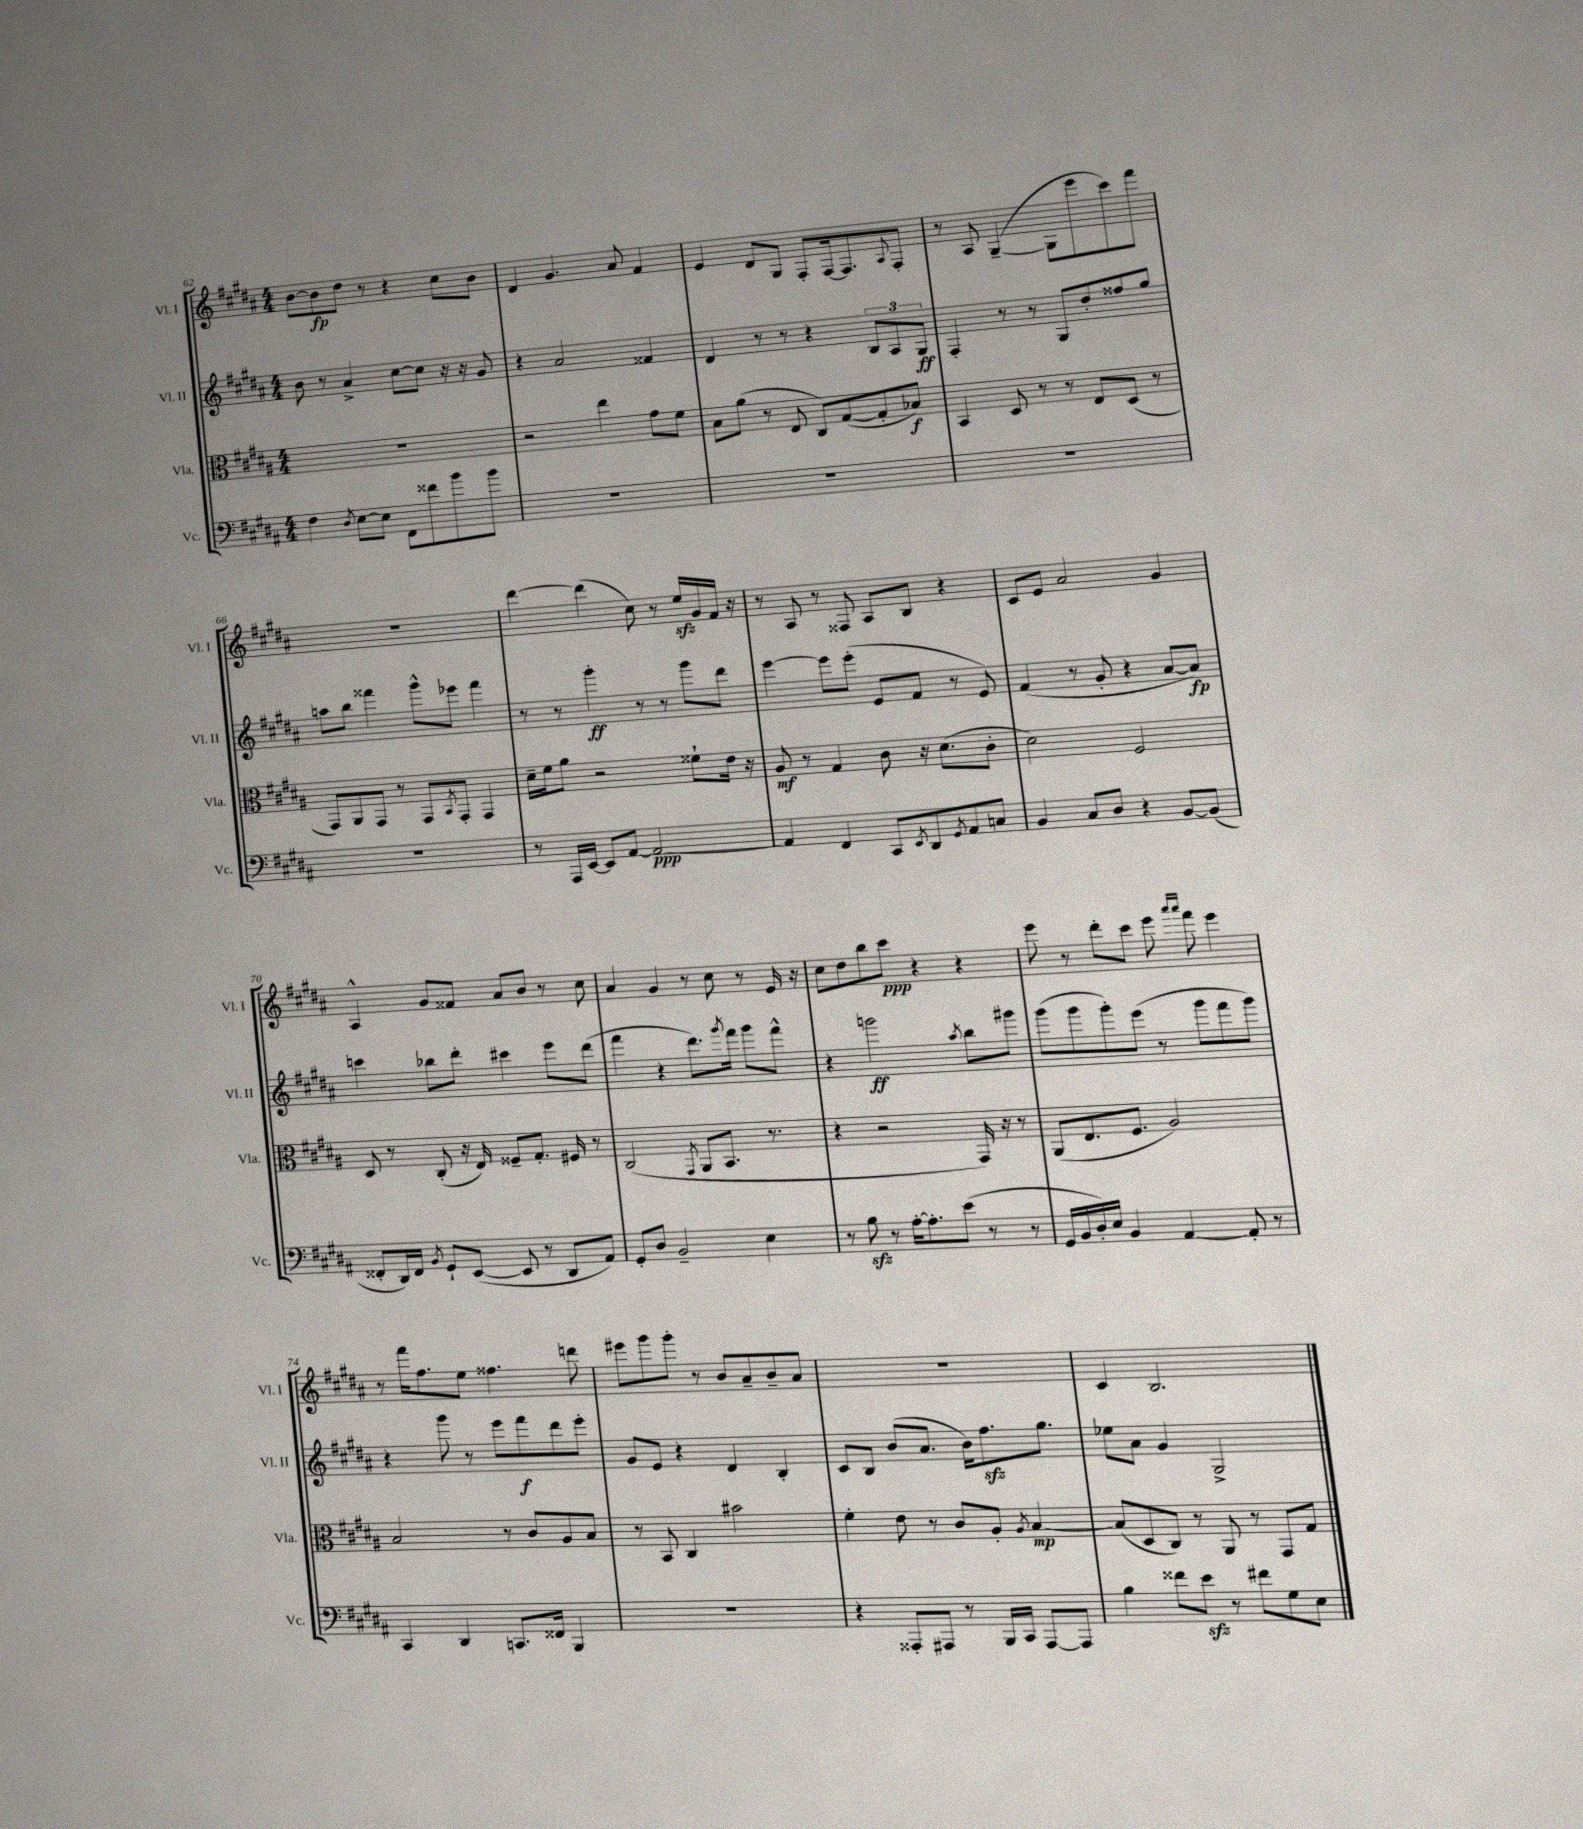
<<
\new StaffGroup <<
\new Staff = "s0" \with { instrumentName = "Vl. I" shortInstrumentName = "Vl. I" } {
    \clef treble \key b \major \numericTimeSignature \time 4/4
    b'8~ b'8\fp dis''8 r8 r4 cis''8 b'8 |
    dis'4 gis'4. ais'8 fis'4 |
    e'4 dis'8 gis8 fis8-. fis16~ fis8. \appoggiatura { ais8 } fis8-. |
    r8 ais8 gis4~--( gis8 e'''8 cis'''8) fis'''8 |
    R1 |
    dis'''4~ dis'''4( cis''8) r8 e''16\sfz gis'16 fis'16 r16 |
    r8 ais8 r8 fisis8 ais8 b8 r4 |
    cis'8 e'8 ais'2 gis'4 |
    ais4-^ gis'8 fisis'8 ais'8 b'8 r8 cis''8 |
    ais'4 gis'4 r8 cis''8 r8 e'16 r16 |
    cis''8 dis''8 b''8 cis'''8\ppp r4 r4 |
    e'''8 r8 dis'''8-. cis'''8 e'''8 \grace { ais'''16 ais'''16 } fis'''8 e'''4 |
    r8 fis'''16 fis''8. e''8 fisis''4. d'''8 |
    eis'''8 gis'''8 gis'''8-. r8 b'8 ais'8-- b'8-- ais'8 |
    R1 |
    cis'4 b2. \bar "|." |
}
\new Staff = "s1" \with { instrumentName = "Vl. II" shortInstrumentName = "Vl. II" } {
    \clef treble \key b \major \numericTimeSignature \time 4/4
    b'8 r8 ais'4-> cis''8~ cis''8 r16 r16 gis'8 |
    r4 ais'2 fisis'4 |
    dis'4 r8 r8 r4 \tuplet 3/2 { b8 ais8 gis8\ff } |
    fis4-. r8 r8 gis8 dis''8-. fisis''8 gis''8 |
    a''8 b''8 fisis'''4 gis'''8-^ ees'''8 fisis'''4 |
    r8 r8 gis'''4-.\ff r8 r8 gis'''8 dis'''8 |
    e'''4~ e'''8 e'''8-.( e'8 fis'8 r8 e'8) |
    fis'4( r8 gis'8-. r4 ais'8~ ais'8\fp) |
    c'''4 bes''8 dis'''8-. cis'''4 e'''8 dis'''8( |
    fis'''4 r4 dis'''8.) \acciaccatura { gis'''8 } fis'''16 gis'''8 fis'''8-^ |
    r4 g'''2\ff \acciaccatura { ais''8 } b''8 gis'''8 |
    gis'''8( gis'''8 gis'''8-.) e'''8( r8 gis'''8 fis'''8 gis'''8) |
    r4 gis'''8 r8 e'''8 fis'''8\f dis'''8 e'''8-. |
    gis'8 e'8 r4 dis'4 b4-. |
    cis'8 b8 b'8( ais'8. b'16) fis''8.\sfz gis''8. |
    ees''8 ais'8 gis'4 gis2-> \bar "|." |
}
\new Staff = "s2" \with { instrumentName = "Vla." shortInstrumentName = "Vla." } {
    \clef alto \key b \major \numericTimeSignature \time 4/4
    R1 |
    r2 e''4 gis'8 fis'8 |
    b8 ais'8( r8 e8 cis8) gis8~( gis8-. bes8\f) |
    b,4 dis8 r8 r8 e8 dis8( r8 |
    gis,8) ais,8 gis,8 r8 gis,8 \acciaccatura { b,8 } gis,8-. gis,4 |
    dis'16-- fis'16 ais'8 r2 fisis'8-! e'16 r16 |
    ais8\mf r8 gis4 cis'8 r16 dis'8.( cis'8-. |
    dis'2) fis2 |
    dis8 r8 cis8-.( r16 e16) fisis8-- gis8.-. fis16 r8 |
    cis2( \acciaccatura { gis,8 } ais,8 b,8. r8. |
    r4 r2 gis,16) r16 r8 |
    ais,8( e8. fis8. ais2) |
    b2 r8 cis'8 ais8 b8 |
    r8 b,8 cis4 bis'2 |
    fis'4-. e'8 r8 cis'8 ais8-. \acciaccatura { ais8 } b4~\mp |
    b8( dis8 cis8) r8 ais,8 r8 gis,8 gis8 \bar "|." |
}
\new Staff = "s3" \with { instrumentName = "Vc." shortInstrumentName = "Vc." } {
    \clef bass \key b \major \numericTimeSignature \time 4/4
    fis4 \acciaccatura { dis8 } e8~ e8 fis,8 fisis'8 b'8 b'8 |
    R1 |
    R1 |
    R1 |
    R1 |
    r8 ais,,16 e,16~ e,8 ais,8~ ais,2~\ppp |
    ais,4 fis,4 cis,8 \acciaccatura { e,8 } dis,8 \acciaccatura { gis,8 } ais,8 c8 |
    b,4 cis8 dis8 r4 b,8~ b,8( |
    fisis,8-. dis,16) fisis,16 \acciaccatura { b,8 } gis,8-! e,8~( e,8 r8 dis,8 ais,8) |
    gis,8-. dis8 b,2-- e4 |
    r8 b8\sfz r8 ais16~-. ais8.-. e'8( r8 r8 |
    gis,16 b,16 dis16-.) e16 b,4 ais,4~ ais,8-. r8 |
    cis,4 dis,4 c,8. fisis,16 b,,4 |
    R1 |
    r4 aisis,,8-. ais,,8 r8 b,,16 cis,16 ais,,8~ ais,,8 |
    b4 fisis'8 e'8\sfz r8 fis'8 gis8 e8 \bar "|." |
}
>>
>>
\layout { \context { \Score currentBarNumber = #62 } }
